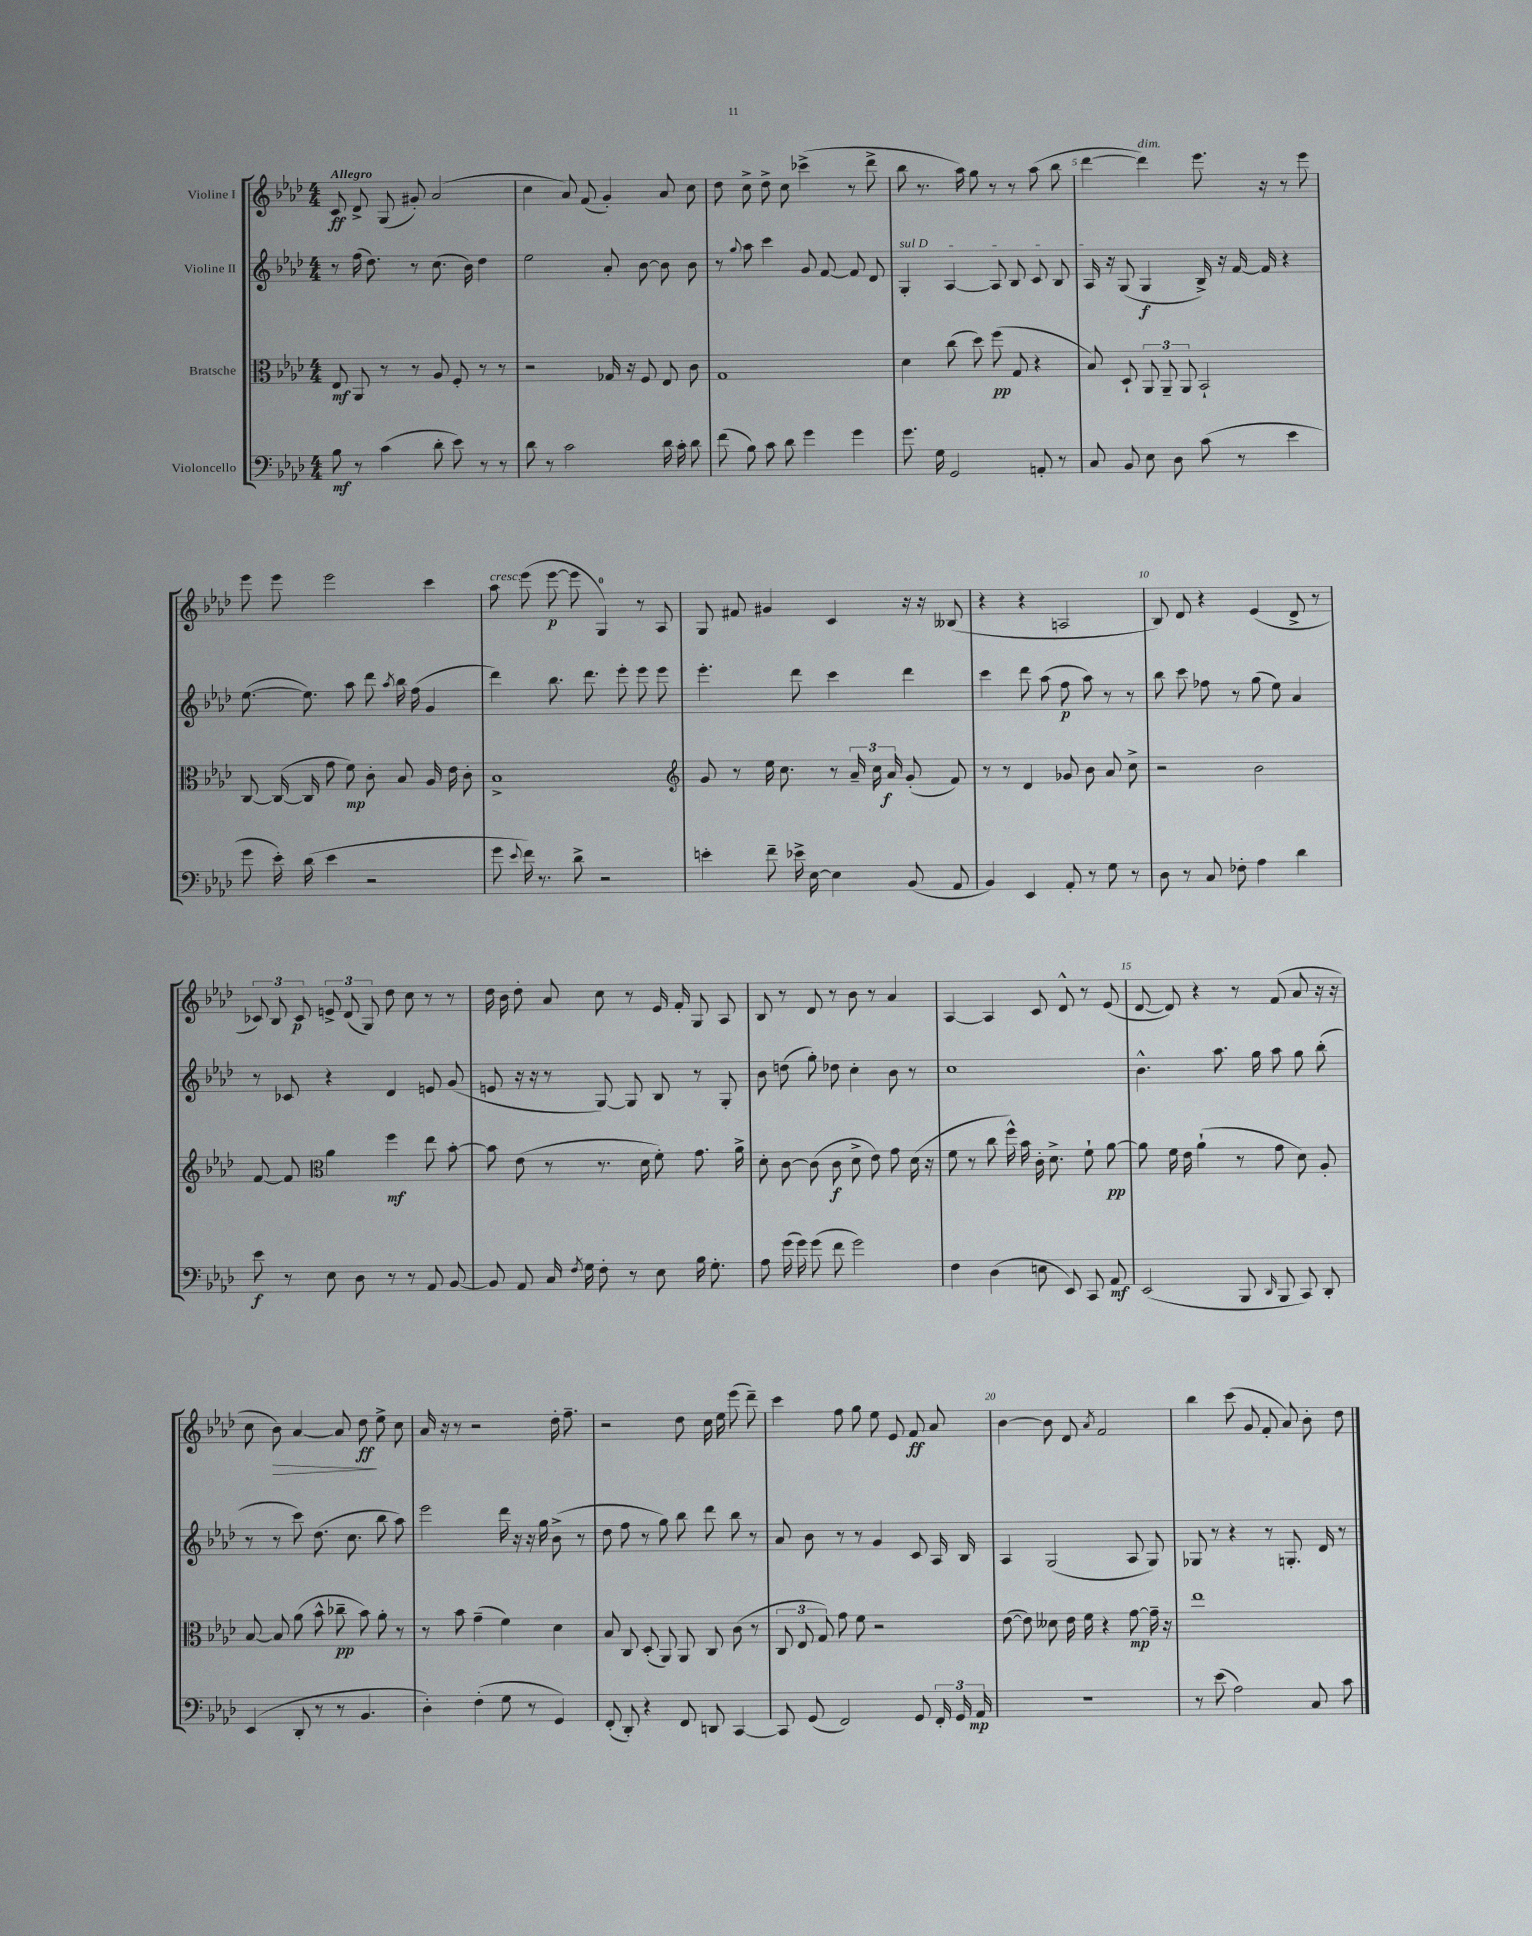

**kern	**kern	**kern	**kern
*staff4	*staff3	*staff2	*staff1
*clefF4	*clefC3	*clefG2	*clefG2
*k[b-e-a-d-]	*k[b-e-a-d-]	*k[b-e-a-d-]	*k[b-e-a-d-]
*M4/4	*M4/4	*M4/4	*M4/4
8B-	8E-	8r	8c
8r	8AA-	(16ff	8d-^
.	.	8.dd-)	.
(4c	8r	.	(8G
.	8r	8r	8g#')
8d-'	8A-	(8.cc	(2a-
8e-)	8F'	.	.
.	.	16b-)	.
8r	8r	4dd-	.
8r	8r	.	.
=	=	=	=
8d-	2r	2ee-	4cc
8r	.	.	.
2c	.	.	8a-)
.	.	.	(8f
.	16G-	8a-'	4g')
.	16r	.	.
.	8F	[8b-	.
16d-	8E-	8b-]	8a-
16c'	.	.	.
8d-	8c	8b-	8cc
=	=	=	=
(8f	1G	8r	8dd-
.	.	8qqgg	.
8B-)	.	8aa-	8cc^
8c	.	4ccc	8dd-^
8d-	.	.	8cc
4g	.	8g	(4ccc-^
.	.	[8f	.
4g	.	8f]	8r
.	.	8d-	8ddd-^
=	=	=	=
8.g	4d-	4G'	8bb-
.	.	.	8.r
16G	.	.	.
2GG	(8cc	[4A-	.
.	.	.	16aa-)
.	8dd-)	.	8gg
.	(8ff	8A-]	8r
.	8G	8B-	8r
8AA'	4r	8c	(8aa-
8r	.	8B-	8bb-
=	=	=	=
8C	8B-)	16A-	[4ddd-
.	.	16r	.
8BB-	8D-`	(8G	.
8E-	12AA-	4G	4ddd-])
.	12AA-~	.	.
8D-	.	.	.
.	12AA-	.	.
(8c	2BB-`	16B-^)	8.eee-
.	.	16r	.
8r	.	[16f	.
.	.	16f]	16r
4e-	.	4r	8r
.	.	.	8eee-
=	=	=	=
8g	[8C	([8.ee-	8eee-
16e-')	(16C_	.	8eee-
(16d-	16C]	8.ee-])	.
4e-	8g	.	2eee-
.	8f)	8aa-	.
2r	8c'	8ddd-	.
.	.	8qaa-	.
.	8B-	16bb-	.
.	.	(16ff	.
.	16A-	4g	4ccc
.	16e-	.	.
.	8c'	.	.
=	=	=	=
8g	1B-^	4ddd-)	8aa-
8qqe-	.	.	.
16f)	.	.	(8eee-
8.r	.	.	.
.	.	8.bb-	[8eee-
8d-^	.	.	8eee-]
.	.	8.ddd-	.
2r	.	.	4G)
.	.	8eee-'	.
.	.	8eee-	8r
.	.	8eee-	8A-
=	=	=	=
*	*clefG2	*	*
4e'	8g	4.eee-'	8G
.	8r	.	8f#
8f~	16ee-	.	4g#
.	8.cc	.	.
16e-^	.	8ddd-	.
[16E-	.	.	.
4E-]	8r	4ccc	4c
.	24a-~	.	.
.	24cc	.	.
.	24a-	.	.
(8BB-	(8g'	4ddd-	16r
.	.	.	16r
8AA-	8f)	.	(8B--
=	=	=	=
4BB-)	8r	4ccc	4r
.	8r	.	.
4EE-	4d-	8ddd-	4r
.	.	(8aa-	.
8AA-'	8g-	8ff	2A
8r	8b-	8aa-)	.
8G	8a-	8r	.
8r	8cc^	8r	.
=	=	=	=
8D-	2r	8bb-	8B-)
8r	.	8ccc	8d-
8C	.	8ff-	4r
8F-'	.	8r	.
4A-	2b-	(8gg	(4e-
.	.	8ee-)	.
4d-	.	4a-	8d-^
.	.	.	8r
=	=	=	=
8e-	[8f	8r	12c-)
.	.	.	12B-
8r	8f]	8c-	.
.	.	.	12c-
*	*clefC3	*	*
8E-	4a-	4r	12e^
.	.	.	(12d-
8D-	.	.	.
.	.	.	12G)
8r	4ff	4d-	8dd-
8r	.	.	8cc
8AA-	8ee-	8e	8r
[8BB-	[8b-'	(8g	8r
=	=	=	=
8BB-]	8b-]	8e	16dd-
.	.	.	16b-
8AA-	(8e-	16r	8dd-'
.	.	16r	.
16C	8r	8r	8a-
8qF	.	.	.
16G	.	.	.
8F'	8.r	[8G)	8cc
8r	.	8G]	8r
.	16d-	.	.
8E-	8f')	8B-	16e-
.	.	.	16f'
16B-	8.g	8r	8G
8.G'	.	.	.
.	.	8G'	8A-
.	16a-^	.	.
=	=	=	=
8A-	8d-'	8b-	8B-
(16g	[8c	(8dd	8r
16g)	.	.	.
(8g	(8c]	8gg')	8d-
8f	8c	8dd-	8r
2g)	8d-^	4cc'	8b-
.	8e-)	.	8r
.	8g	8b-	4a-
.	(16d-	8r	.
.	16r	.	.
=	=	=	=
4F	8f	1cc	[4A-
.	8r	.	.
(4D-	8cc	.	4A-]
.	16ff^^)	.	.
.	16b-	.	.
8E	16c'	.	8c
.	8.d-^	.	.
8EE-)	.	.	8d-^^
8CC	8f`	.	8r
8AA-	[8a-	.	(8e-
=	=	=	=
(2EE-	8a-]	4.b-^^	[8d-
.	16f	.	8d-])
.	16e-	.	.
.	(4a-`	.	4r
.	.	8.aa-	.
8BBB-	8r	.	8r
.	.	16gg	.
16qqDD-	.	.	.
8BBB-	8g	8aa-	(8f
8CC)	8d-)	8gg	8a-
8DD-'	8A-'	(8bb-'	16r
.	.	.	16r
=	=	=	=
(4EE-	[8B-	8r	8cc
.	8B-]	8r	8b-)
8DD-'	(8a-	8ccc)	[4a-
8r	8b-^^	(8.dd-	.
8r	8cc-~	.	8a-]
.	.	8.cc	.
4.BB-	8b-)	.	8dd-
.	8a-'	8bb-	8ee-^
.	8r	8aa-)	8cc
=	=	=	=
4D-')	8r	2eee-	16a-
.	.	.	16r
.	8b-	.	8r
(4F'	(4g~	.	2r
8G	4f)	16ddd-	.
.	.	16r	.
8r	.	16r	.
.	.	16gg	.
4GG)	4d-	(8b-^	16dd-'
.	.	.	8.ff~
.	.	8r	.
=	=	=	=
(8FF'	8B-	8dd-	2r
8DD-')	8C	8ff	.
4r	(8D-'	8r	.
.	8AA-)	8gg)	.
8FF	8AA-	8bb-	8dd-
8DD	8C	8ddd-	16cc
.	.	.	16ee-
[4CC	(8c	8bb-	(8eee-
.	8r	8r	8ddd-~)
=	=	=	=
8CC]	12C	8a-	4ccc
.	12E-	.	.
(8GG	.	8b-	.
.	12G)	.	.
2FF)	8g	8r	8ff
.	8f	8r	8gg
.	2r	4g	8ee-
.	.	.	8e-
8GG	.	8c	8f
24FF'	.	16A-	8a-
24GG	.	.	.
.	.	16B-	.
24AA-	.	.	.
=	=	=	=
1r	([8e-	4A-	[4b-
.	8e-])	.	.
.	8d--	(2G	8b-]
.	16e-	.	8d-
.	16f	.	.
.	.	.	8qa-
.	4r	.	2f
.	[8g	8A-	.
.	16g~]	8G)	.
.	16r	.	.
=	=	=	=
8r	1ee-	8G-	4bb-
(8e-	.	8r	.
2A-)	.	4r	(8ccc
.	.	.	8g
.	.	8r	8f'
.	.	8.G'	8a-)
8C	.	.	8b-'
.	.	16d-	.
8c	.	8r	8dd-
==	==	==	==
*-	*-	*-	*-
